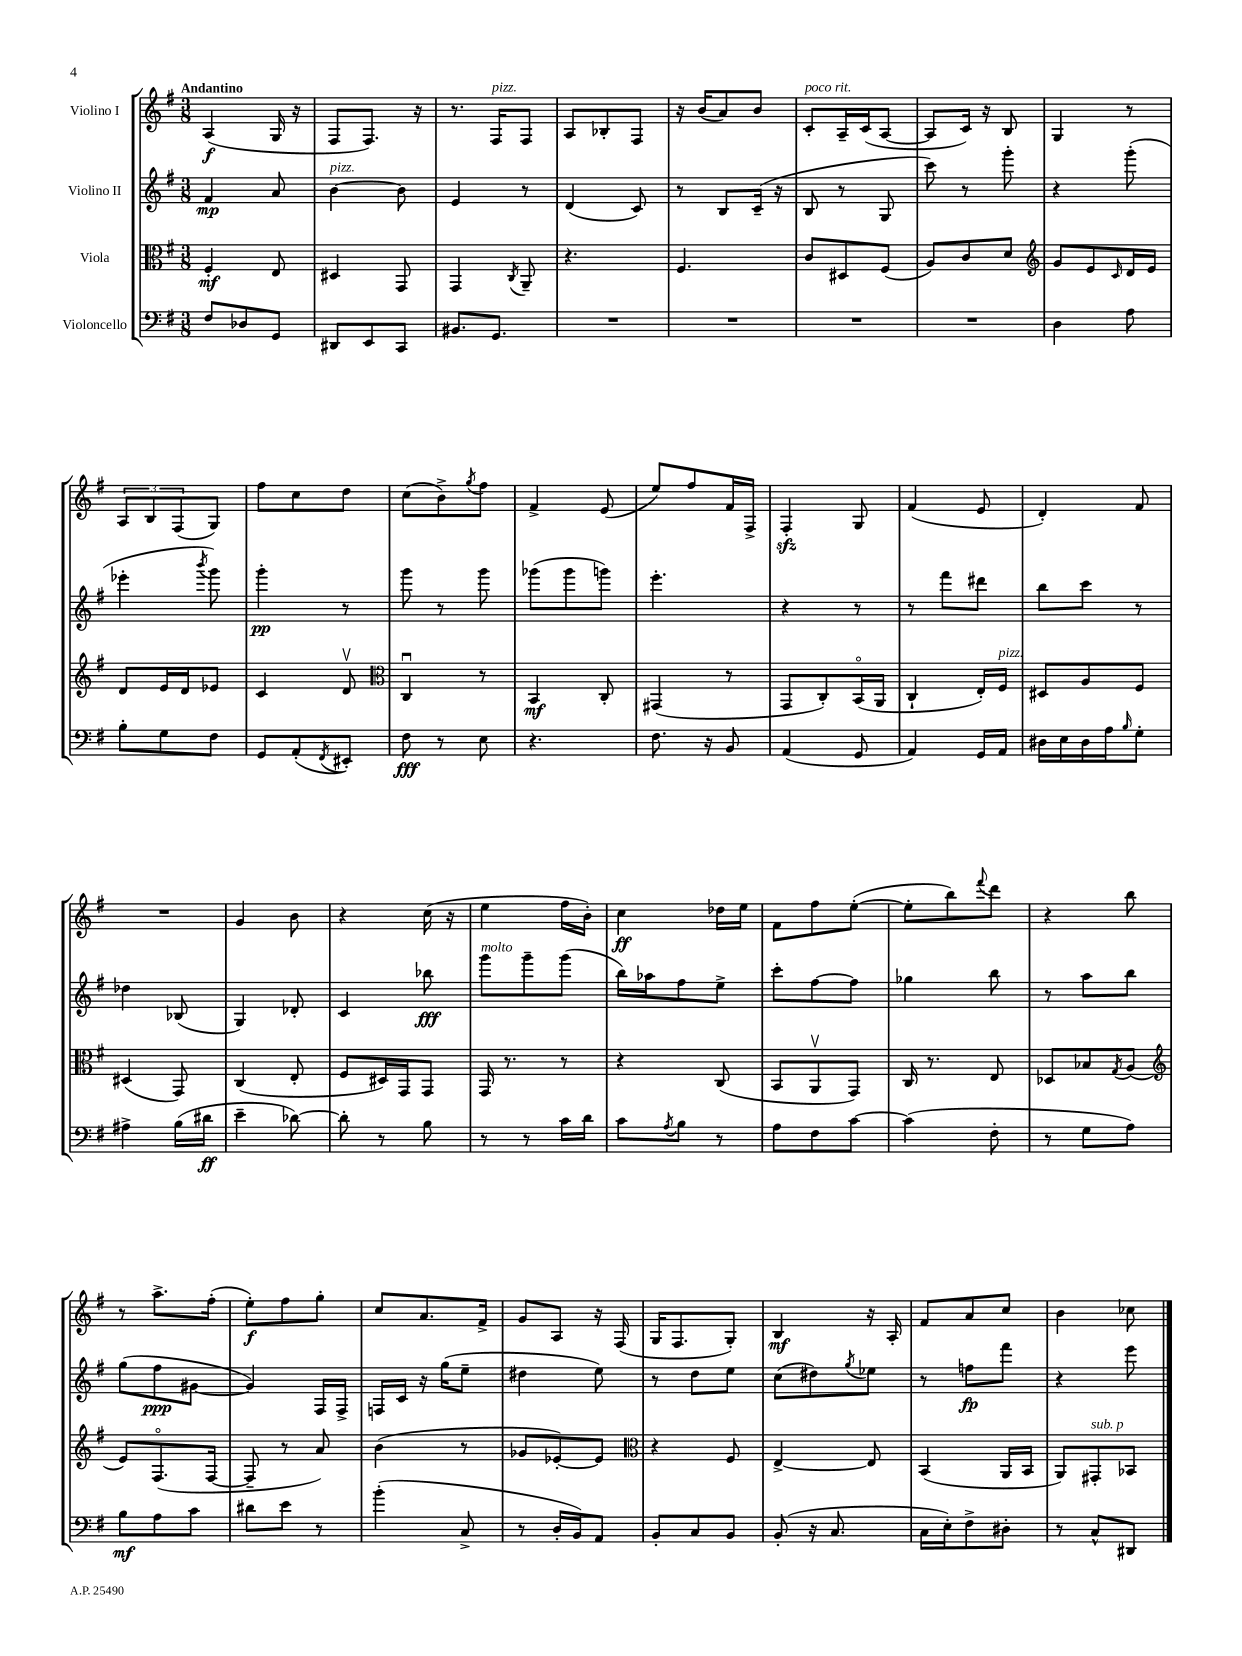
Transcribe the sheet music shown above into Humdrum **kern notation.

**kern	**kern	**kern	**kern
*staff4	*staff3	*staff2	*staff1
*clefF4	*clefC3	*clefG2	*clefG2
*k[f#]	*k[f#]	*k[f#]	*k[f#]
*M3/8	*M3/8	*M3/8	*M3/8
8F#/L	4F#'/	4f#/	(4A/
8D-/	.	.	.
8GG/J	8E/	8a/	16G/
.	.	.	16r
=	=	=	=
8DD#/L	4D#/	[4b\	8F#/L
8EE/	.	.	8.F#/J)
8CC/J	8GG/	8b\]	.
.	.	.	16r
=	=	=	=
8.BB#/L	4GG/	4e/	8.r
8.GG/J	.	.	16F#/LK
.	8qC/	.	.
.	8AA~/	8r	8F#/J
=	=	=	=
4.r	4.r	(4d/	8A/L
.	.	.	8B-'/
.	.	8c/)	8F#/J
=	=	=	=
4.r	4.F#/	8r	16r
.	.	.	(16b/LK
.	.	8B/L	8a/)
.	.	(16c~/Jk	8b/J
.	.	16r	.
=	=	=	=
4.r	8c/L	8B/	8c'/L
.	8D#/	8r	16A~/L
.	.	.	(16c/J
.	(8F#/J	8G/	[8A/J
=	=	=	=
4.r	8A/L)	8ccc\)	8A/]L
.	8c/	8r	16c/Jk)
.	.	.	16r
.	8d/J	8ggg'\	8B/
=	=	=	=
*	*clefG2	*	*
4D\	8g/L	4r	4G/
.	8e/	.	.
.	16qqc/	.	.
8A\	16d/L	(8ggg'\	8r
.	16e/JJ	.	.
=	=	=	=
8B'\L	8d/L	4eee-'\	12A/L
.	.	.	12B/
8G\	16e/L	.	.
.	.	.	(12F#/
.	16d/J	.	.
.	.	8qbbb/	.
8F#\J	8e-/J	8ggg\)	8G/J)
=	=	=	=
8GG/L	4c/	4ggg'\	8ff#\L
(8AA'/	.	.	8cc\
8qFF#/	.	.	.
8EE#'/J)	8dv/	8r	8dd\J
=	=	=	=
*	*clefC3	*	*
8F#\	4Cu/	8ggg\	(8cc\L
8r	.	8r	8b^\)
.	.	.	8qgg/
8E\	8r	8ggg\	8ff#\J
=	=	=	=
4.r	4BB/	(8ggg-\L	4f#^/
.	.	8ggg-\	.
.	8C'/	8ggg\J)	(8e/
=	=	=	=
8.F#\	(4GG#/	4.eee'\	8ee/L)
.	.	.	8ff#/
16r	.	.	.
8BB/	8r	.	16f#/L
.	.	.	16F#^/JJ
=	=	=	=
(4AA/	8GG/L	4r	4F#'/
.	8C'/)	.	.
8GG/	(16BBo/L	8r	8G/
.	16AA/JJ	.	.
=	=	=	=
4AA/)	4C`/	8r	(4f#/
.	.	8fff#\L	.
16GG/LL	16E'/LL)	8ddd#\J	8e/
16AA/JJ	16F#/JJ	.	.
=	=	=	=
16D#\LL	8D#/L	8bb\L	4d'/)
16E\	.	.	.
16D#\	8A/	8ccc\J	.
16A\J	.	.	.
16qqB/	.	.	.
8G'\J	8F#/J	8r	8f#/
=	=	=	=
4A#^\	(4D#/	4dd-\	4.r
(16B\LL	8GG/)	(8B-/	.
16d#\JJ	.	.	.
=	=	=	=
4e~\	(4C/	4G/)	4g/
[8d-\)	8E'/	8d-'/	8b\
=	=	=	=
8d-'\]	8F#/L	4c/	4r
8r	16D#/L)	.	.
.	16GG/J	.	.
8B\	8GG/J	8bb-\	(16cc\
.	.	.	16r
=	=	=	=
8r	16GG/	8ggg\L	4ee\
.	8.r	.	.
8r	.	8ggg~\	.
16c\LL	8r	(8ggg\J	16ff#\LL
16d\JJ	.	.	16b'\JJ)
=	=	=	=
8c\L	4r	16bb\LL)	4cc\
.	.	16aa-\J	.
8qA/	.	.	.
8B\J	.	8ff#\	.
8r	(8C/	8ee^\J	16dd-\LL
.	.	.	16ee\JJ
=	=	=	=
8A\L	8BB/L	8ccc'\L	8f#\L
8F#\	8AAv/	[8ff#\	8ff#\
[8c\J	8GG/J)	8ff#\]J	([8ee'\J
=	=	=	=
(4c\]	16C/	4gg-\	8ee'\]L
.	8.r	.	.
.	.	.	8bb\)
.	.	.	8qqfff#/
8F#'\	8E/	8bb\	8ddd\J
=	=	=	=
8r	8D-/L	8r	4r
8G\L	8B-/	8aa\L	.
.	8qG/	.	.
8A\J)	(8A/J	8bb\J	8bb\
=	=	=	=
*	*clefG2	*	*
8B\L	8e/L)	(8gg\L	8r
8A\	(8.F#o/	8ff#\	8.aa^\L
8c\J	.	[8g#\J	.
.	[16F#/Jk	.	(16ff#'\Jk
=	=	=	=
8d#\L	8F#~/]	4g#/])	8ee'\L)
8e\J	8r	.	8ff#\
8r	8a/)	16F#/LL	8gg'\J
.	.	16F#^/JJ	.
=	=	=	=
(4b'\	(4b\	16F/LL	8cc/L
.	.	16c/JJ	.
.	.	16r	8.a/
.	.	(16gg\LK	.
8C^/	8r	8ee~\J	.
.	.	.	16f#^/Jk
=	=	=	=
8r	8g-/L	4dd#\	8g/L
16D'/LL	[8e-'/)	.	8A/J
16BB/J)	.	.	.
8AA/J	8e-/]J	8ee\)	16r
.	.	.	(16F#/
=	=	=	=
*	*clefC3	*	*
8BB'/L	4r	8r	16G/LK
.	.	.	8.F#/
8C/	.	8dd\L	.
8BB/J	8F#/	8ee\J	8G'/J)
=	=	=	=
(8BB'/	[4E^/	(8cc\L	4B/
16r	.	8dd#\)	.
8.C/	.	.	.
.	.	8qgg/	.
.	8E/]	8ee-\J	16r
.	.	.	16A'/
=	=	=	=
16C\LL	(4BB/	8r	8f#/L
16E'\J)	.	.	.
8F#^\	.	8ff\L	8a/
8D#'\J	16AA/LL	8fff#\J	8cc/J
.	16BB/JJ	.	.
=	=	=	=
8r	8AA/L)	4r	4b\
8C^^/L	8GG#'/	.	.
8DD#/J	8BB-/J	8eee\	8cc-\
==	==	==	==
*-	*-	*-	*-
